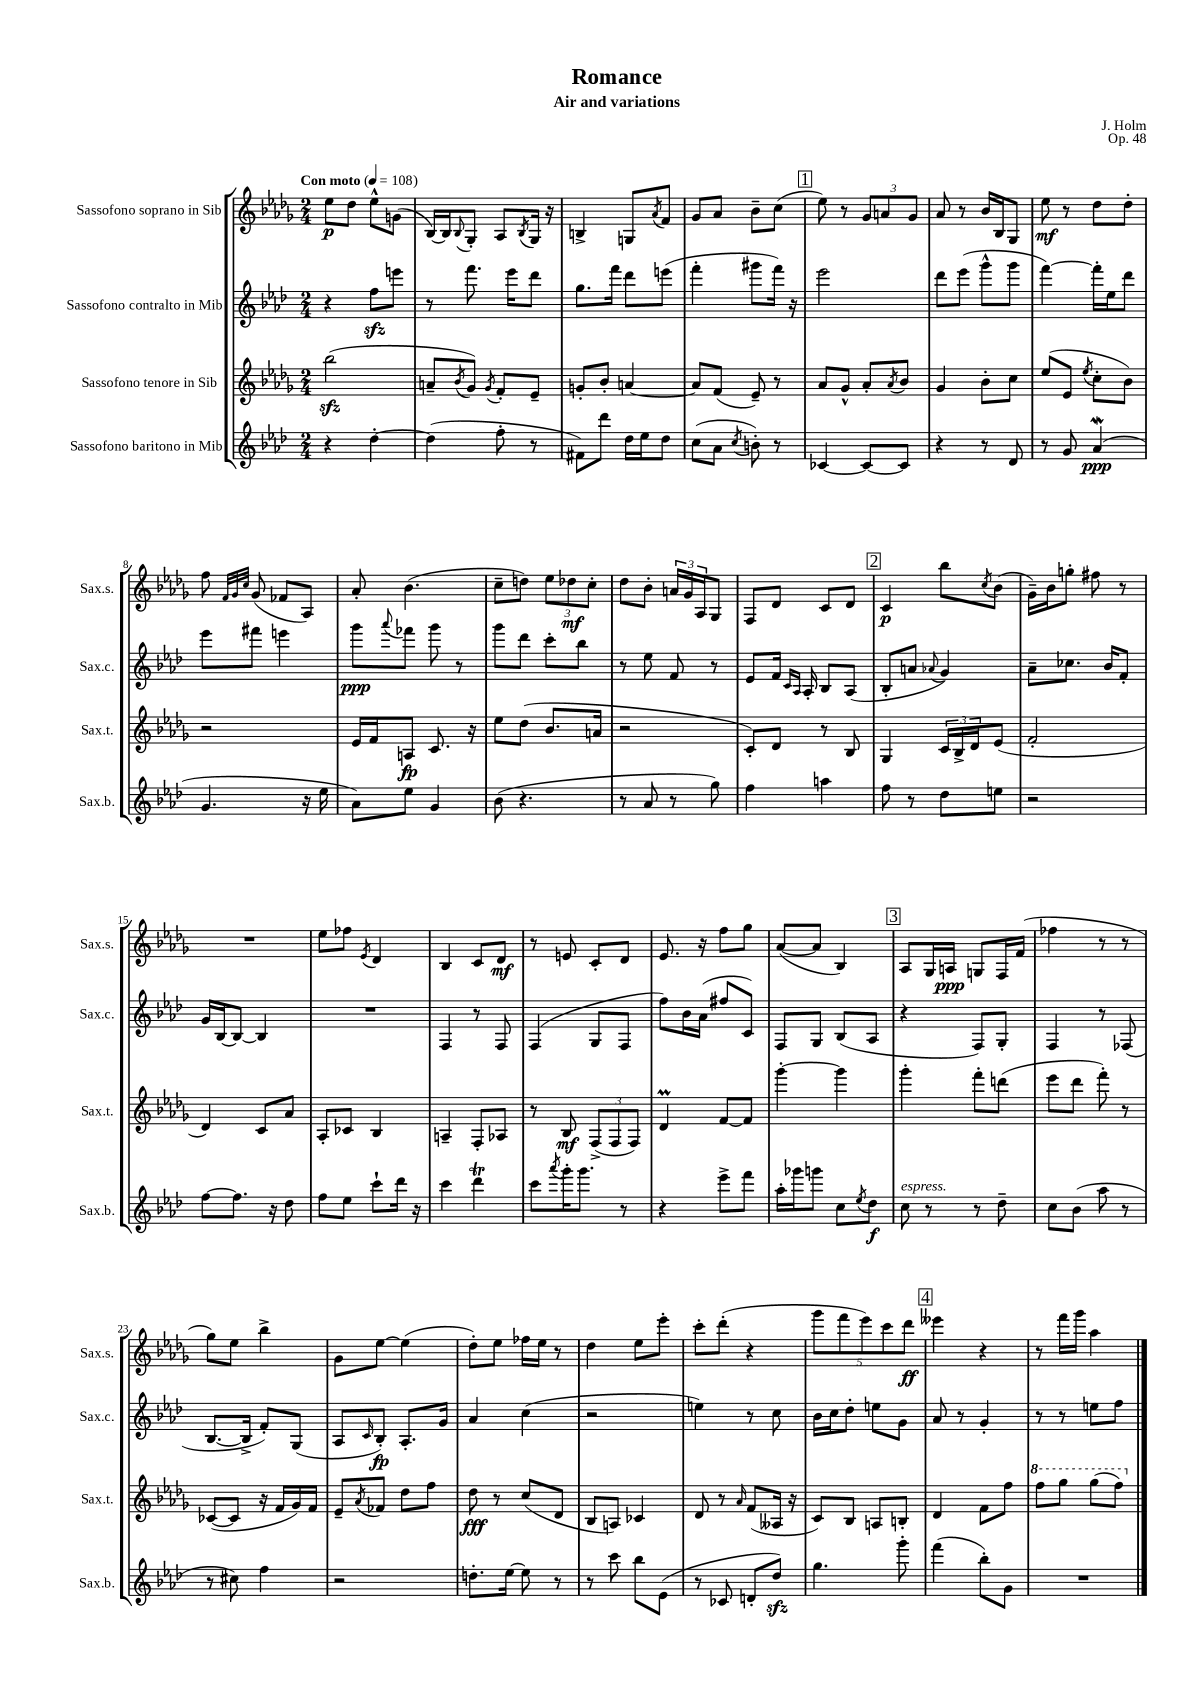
\header { title = "Romance" composer = "J. Holm" subtitle = "Air and variations" opus = "Op. 48" }
<<
\new StaffGroup <<
\new Staff = "s0" \with { instrumentName = "Sassofono soprano in Sib" shortInstrumentName = "Sax.s." } {
    \clef treble \key des \major \numericTimeSignature \time 2/4 \tempo "Con moto" 4 = 108
    ees''8\p des''8 ees''8-^ g'8( |
    bes16~) bes16 \appoggiatura { bes8 } ges8-. aes8 \acciaccatura { bes8 } ges16 r16 |
    b4-> g8 \acciaccatura { aes'8 } f'8 |
    ges'8 aes'8 bes'8-- c''8( |
    \mark \markup { \box "1" } ees''8) r8 \tuplet 3/2 { ges'8 a'8 ges'8 } |
    aes'8 r8 bes'16 bes16 ges8 |
    ees''8\mf r8 des''8 des''8-. |
    f''8 \grace { f'32 ges'32 c''32 } ges'8( fes'8 aes8) |
    aes'8-. bes'4.( |
    c''8-- d''8) \tuplet 3/2 { ees''8 des''8\mf c''8-. } |
    des''8 bes'8-. \tuplet 3/2 { a'16 ges'16 aes16 } ges8 |
    f8 des'8 c'8 des'8 |
    \mark \markup { \box "2" } c'4\p bes''8 \acciaccatura { c''8 } bes'8( |
    ges'16--) bes'16 g''8-. fis''8 r8 |
    R2 |
    ees''8 fes''8 \acciaccatura { ees'8 } des'4 |
    bes4 c'8 des'8\mf |
    r8 e'8 c'8-. des'8 |
    ees'8. r16 f''8 ges''8 |
    aes'8~( aes'8 bes4) |
    \mark \markup { \box "3" } aes8 ges16 a16\ppp g8 f16 f'16( |
    fes''4 r8 r8 |
    ges''8) ees''8 bes''4-> |
    ges'8 ees''8~ ees''4( |
    des''8-.) ees''8 fes''16 ees''16 r8 |
    des''4 ees''8 ees'''8-. |
    c'''8-. des'''8-.( r4 |
    \tuplet 5/4 { ges'''8 f'''8 ees'''8) c'''8 des'''8\ff } |
    \mark \markup { \box "4" } eeses'''4 r4 |
    r8 f'''16 ges'''16 aes''4 \bar "|." |
}
\new Staff = "s1" \with { instrumentName = "Sassofono contralto in Mib" shortInstrumentName = "Sax.c." } {
    \clef treble \key aes \major \numericTimeSignature \time 2/4
    r4 f''8\sfz e'''8 |
    r8 f'''8. ees'''16 des'''8 |
    g''8. f'''16 des'''8 e'''8( |
    f'''4-. gis'''8 f'''16) r16 |
    \mark \markup { \box "1" } ees'''2 |
    des'''8 ees'''8( g'''8-^ g'''8 |
    f'''4~) f'''16-. ees''16 des'''8 |
    ees'''8 fis'''8 e'''4 |
    g'''8\ppp \appoggiatura { aes'''8 } fes'''8 g'''8 r8 |
    g'''8 des'''8 c'''8-. bes''8 |
    r8 ees''8 f'8 r8 |
    ees'8 f'16 \grace { c'16 aes16 } aes16-. bes8 aes8( |
    \mark \markup { \box "2" } bes8-. a'8 \appoggiatura { aes'8 } g'4) |
    aes'8-- ces''8. bes'16 f'8-. |
    g'16 bes16~ bes8~ bes4 |
    R2 |
    f4 r8 f8 |
    f4( g8 f8 |
    f''8) bes'16 aes'16( fis''8 c'8) |
    f8 g8 bes8( aes8 |
    \mark \markup { \box "3" } r4 f8) g8-. |
    f4 r8 fes8( |
    bes8.~ bes16-> f'8-.) g8( |
    aes8 \grace { c'16 } bes8-.\fp) aes8.-. g'16 |
    aes'4 c''4( |
    r2 |
    e''4) r8 c''8 |
    bes'16 c''16 des''8-. e''8 g'8 |
    \mark \markup { \box "4" } aes'8 r8 g'4-. |
    r8 r8 e''8 f''8 \bar "|." |
}
\new Staff = "s2" \with { instrumentName = "Sassofono tenore in Sib" shortInstrumentName = "Sax.t." } {
    \clef treble \key des \major \numericTimeSignature \time 2/4
    bes''2\sfz( |
    a'8-- \acciaccatura { bes'8 } ges'8) \acciaccatura { ges'8 } f'8-. ees'8-- |
    g'8-. bes'8-. a'4~ |
    a'8 f'8( ees'8--) r8 |
    \mark \markup { \box "1" } aes'8 ges'8-^ aes'8-. \acciaccatura { aes'8 } bes'8 |
    ges'4 bes'8-. c''8 |
    ees''8( ees'8 \acciaccatura { ees''8 } c''8-. bes'8) |
    r2 |
    ees'16 f'16 a8\fp c'8. r16 |
    ees''8 des''8( bes'8. a'16 |
    r2 |
    c'8-.) des'8 r8 bes8 |
    \mark \markup { \box "2" } ges4 \tuplet 3/2 { c'16 bes16-> des'16 } ees'8( |
    f'2-. |
    des'4) c'8 aes'8 |
    aes8-. ces'8 bes4 |
    a4-- f8-. aes8 |
    r8 bes8\mf \tuplet 3/2 { f8->( f8 f8) } |
    des'4\prall f'8~ f'8 |
    ges'''4~-. ges'''4 |
    \mark \markup { \box "3" } ges'''4-. f'''8-. d'''8( |
    ees'''8 des'''8 f'''8-.) r8 |
    ces'8~( ces'8 r16 f'16 ges'16) f'16 |
    ees'8-- \acciaccatura { aes'8 } fes'8 des''8 f''8 |
    des''8\fff r8 c''8( des'8 |
    bes8 a8) ces'4 |
    des'8 r8 \grace { aes'16 } f'8( aeses16 r16 |
    c'8) bes8 a8 b8-. |
    \mark \markup { \box "4" } des'4 f'8 f''8 |
    \ottava #1 f'''8 ges'''8 ges'''8( f'''8) \ottava #0 \bar "|." |
}
\new Staff = "s3" \with { instrumentName = "Sassofono baritono in Mib" shortInstrumentName = "Sax.b." } {
    \clef treble \key aes \major \numericTimeSignature \time 2/4
    r4 des''4~-. |
    des''4( f''8-. r8 |
    fis'8) des'''8 des''16 ees''16 des''8 |
    c''8( aes'8 \acciaccatura { c''8 } b'8-.) r8 |
    \mark \markup { \box "1" } ces'4~ ces'8~ ces'8 |
    r4 r8 des'8 |
    r8 g'8 aes'4\mordent\ppp( |
    g'4. r16 ees''16 |
    aes'8) ees''8 g'4 |
    bes'8( r4. |
    r8 aes'8 r8 g''8) |
    f''4 a''4 |
    \mark \markup { \box "2" } f''8 r8 des''8 e''8 |
    r2 |
    f''8~ f''8. r16 des''8 |
    f''8 ees''8 c'''8-! des'''16 r16 |
    c'''4 des'''4\trill |
    c'''8 \acciaccatura { aes'''8 } g'''16-. g'''8. r8 |
    r4 ees'''8-> f'''8 |
    aes''16-. ges'''16 g'''8 c''8 \acciaccatura { ees''8 } des''8\f |
    \mark \markup { \box "3" } c''8^\markup { \italic "espress." } r8 r8 des''8-- |
    c''8 bes'8( aes''8 r8 |
    r8 cis''8) f''4 |
    r2 |
    d''8.-. ees''16~ ees''8 r8 |
    r8 c'''8 bes''8 ees'8( |
    r8 ces'8 d'8-. des''8\sfz) |
    g''4. g'''8-. |
    \mark \markup { \box "4" } f'''4( bes''8-.) g'8 |
    R2 \bar "|." |
}
>>
>>
